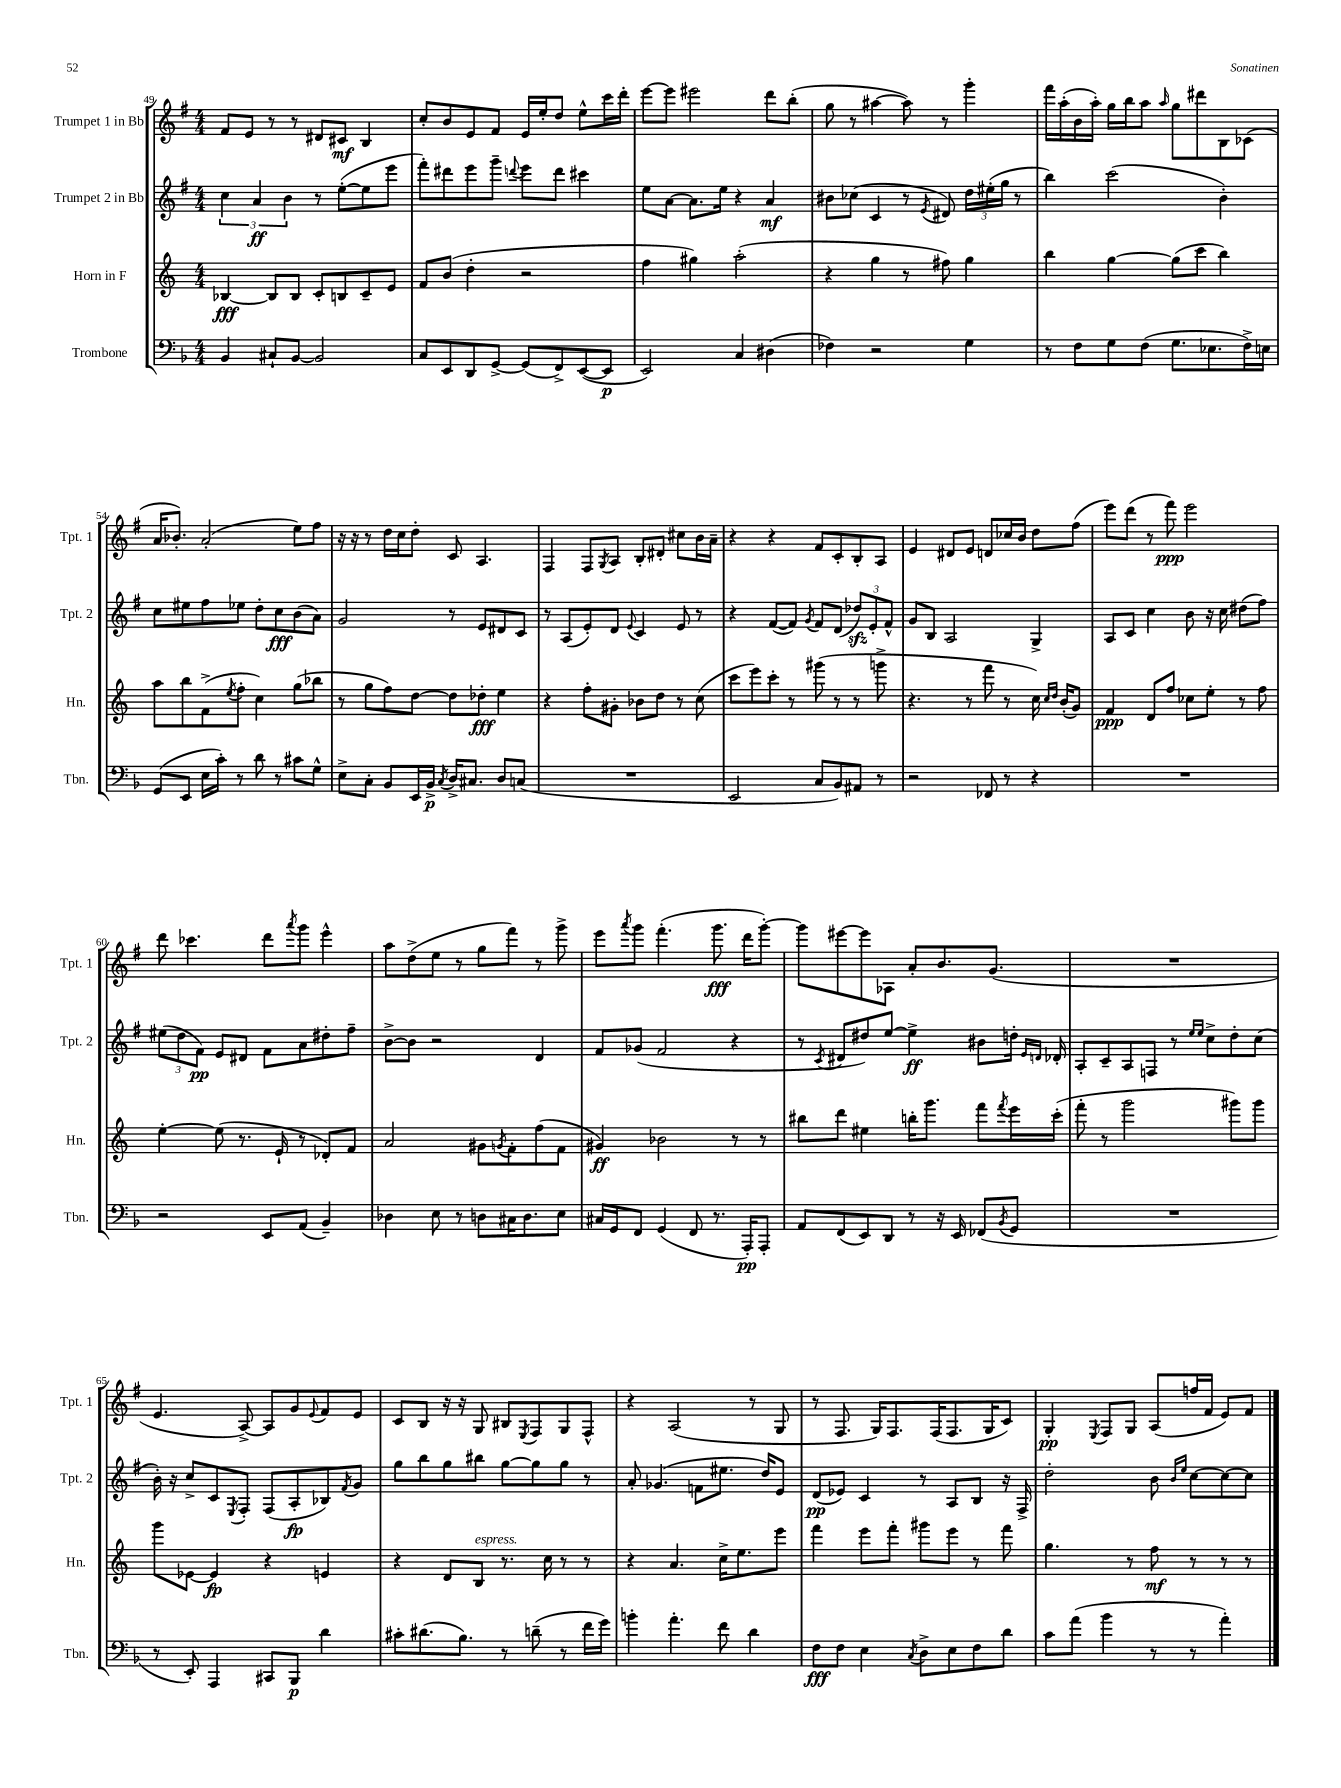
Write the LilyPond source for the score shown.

<<
\new StaffGroup <<
\new Staff = "s0" \with { instrumentName = "Trumpet 1 in Bb" shortInstrumentName = "Tpt. 1" } {
    \clef treble \key g \major \numericTimeSignature \time 4/4
    fis'8 e'8 r8 r8 dis'8 cis'8\mf b4 |
    c''8-. b'8 e'8 fis'8 e'16 e''16-. d''8 e''8-^ c'''16 d'''16-. |
    e'''8~ e'''8 eis'''2 d'''8 b''8-.( |
    g''8 r8 ais''4~ ais''8) r8 g'''4-. |
    fis'''16 a''16-.( b'16 a''16-.) g''16 b''16 a''8 \grace { a''16 } g''8 dis'''8 b8 ces'8( |
    a'16 bes'8.-.) a'2-.( e''8) fis''8 |
    r16 r16 r8 d''16 c''16 d''8-. c'8 a4. |
    fis4 fis8 \acciaccatura { g8 } a8 b8-. dis'8-. cis''8 b'16 a'16-- |
    r4 r4 fis'8 c'8-. b8-. a8 |
    e'4 dis'8 e'8 d'8 ces''16 b'16 d''8 fis''8( |
    e'''8) d'''8( r8 fis'''8\ppp) e'''2 |
    d'''8 ces'''4. d'''8 \acciaccatura { a'''8 } g'''8 e'''4-^ |
    a''8 d''8->( e''8 r8 g''8 fis'''8) r8 g'''8-> |
    e'''8 \acciaccatura { a'''8 } g'''8 fis'''4.-.( g'''8.\fff d'''16 g'''8~-.) |
    g'''8 eis'''8~ eis'''8 aes8 a'8-. b'8. g'8.( |
    R1 |
    e'4. a8~->) a8 g'8 \appoggiatura { e'8 } fis'8 e'8 |
    c'8 b8 r16 r16 g8 bis8 \acciaccatura { e8 } fis8 g8 fis8-^ |
    r4 a2( r8 g8 |
    r8 fis8. g16) fis8. fis16( fis8. g16 c'8) |
    g4-.\pp \acciaccatura { e8 } fis8 g8 a8( f''16 fis'16 e'8) fis'8 \bar "|." |
}
\new Staff = "s1" \with { instrumentName = "Trumpet 2 in Bb" shortInstrumentName = "Tpt. 2" } {
    \clef treble \key g \major \numericTimeSignature \time 4/4
    \tuplet 3/2 { c''4 a'4\ff b'4 } r8 e''8~-.( e''8 e'''8 |
    fis'''8-.) dis'''8 e'''8 g'''8-- \appoggiatura { d'''8 } e'''8 d'''8 cis'''4 |
    e''8 a'8~ a'8. e''16 r4 a'4\mf |
    bis'8 ces''8( c'4 r8 \acciaccatura { e'8 } dis'8) \tuplet 3/2 { d''16 eis''16-.( g''16 } r8 |
    b''4) c'''2( b'4-.) |
    c''8 eis''8 fis''8 ees''8 d''8-. c''8\fff b'8( a'8) |
    g'2 r8 e'8 dis'8 c'8 |
    r8 a8( e'8-.) d'8 \appoggiatura { e'8 } c'4 e'8 r8 |
    r4 fis'8~( fis'8) \acciaccatura { g'8 } fis'8 d'8( \tuplet 3/2 { des''8\sfz) e'8-. fis'8-^ } |
    g'8 b8 a2 g4-> |
    a8 c'8 c''4 b'8 r16 c''16 dis''8( fis''8) |
    \tuplet 3/2 { eis''8( d''8 fis'8\pp) } e'8 dis'8 fis'8 a'8 dis''8-. fis''8-- |
    b'8~-> b'8 r2 d'4 |
    fis'8 ges'8( fis'2 r4 |
    r8 \acciaccatura { c'8 } dis'8 dis''8) e''8~ e''4->\ff bis'8 d''16-. \grace { e'16 d'16 } des'16-. |
    a8-. c'8-- a8 f8 r8 \grace { e''16 e''16 } c''8-> d''8-. c''8( |
    b'16-.) r16 c''8-> c'8 \acciaccatura { e8 } fis8-. fis8( a8-.\fp bes8) \acciaccatura { fis'8 } g'8 |
    g''8 b''8 g''8 bis''8 g''8~ g''8 g''8 r8 |
    a'8-. ges'4.( f'8 eis''8. d''16) e'8 |
    d'8\pp( ees'8) c'4 r8 a8 b8 r16 fis16-> |
    d''2-. b'8 \grace { b'16 e''16 } c''8~ c''8~ c''8 \bar "|." |
}
\new Staff = "s2" \with { instrumentName = "Horn in F" shortInstrumentName = "Hn." } {
    \clef treble \key c \major \numericTimeSignature \time 4/4
    bes4~\fff bes8 bes8 c'8-. b8 c'8-- e'8 |
    f'8 b'8( d''4-. r2 |
    f''4 gis''4) a''2-.( |
    r4 g''4 r8 fis''8) g''4 |
    b''4 g''4~ g''8( c'''8 b''4) |
    a''8 b''8 f'8->( \acciaccatura { e''8 } f''8-. c''4) g''8( bes''8 |
    r8 g''8 f''8) d''8~ d''8 des''8-.\fff e''4 |
    r4 f''8-. gis'8-. bes'8 d''8 r8 c''8( |
    c'''8 e'''8) c'''8-. r8 gis'''8( r8 r8 g'''8-> |
    r4. r8 f'''8 r8 c''16) \grace { c''16 d''16 } b'16-.( g'8) |
    f'4\ppp d'8 f''8 ces''8 e''8-. r8 f''8 |
    e''4~-. e''8( r8. e'16-! r8 des'8-.) f'8 |
    a'2 gis'8 \acciaccatura { g'8 } f'8-. f''8( f'8 |
    gis'4\ff) bes'2 r8 r8 |
    bis''8 d'''8 eis''4 b''16-. g'''8. f'''8 \acciaccatura { f'''8 } e'''16 c'''16-.( |
    f'''8-. r8 g'''2 gis'''8) gis'''8 |
    g'''8 ees'8~ ees'4\fp r4 e'4 |
    r4 d'8 b8^\markup { \italic "espress." } r8. c''16 r8 r8 |
    r4 a'4. c''16-> e''8. e'''8 |
    f'''4 e'''8 f'''8-. gis'''8 e'''8 r8 f'''8 |
    g''4. r8 f''8\mf r8 r8 r8 \bar "|." |
}
\new Staff = "s3" \with { instrumentName = "Trombone" shortInstrumentName = "Tbn." } {
    \clef bass \key f \major \numericTimeSignature \time 4/4
    bes,4 cis8-! bes,8~ bes,2 |
    c8 e,8 d,8 g,8~-> g,8( f,8->) e,8~( e,8\p |
    e,2) c4 dis4( |
    fes4) r2 g4 |
    r8 f8 g8 f8( g8. ees8. f16->) e16 |
    g,8( e,8 e16 c'16-.) r8 d'8 r8 cis'8 g8-^ |
    e8-> c8-. bes,8 e,16 bes,16->\p \acciaccatura { c8 } d16-> cis8. d8 c8( |
    R1 |
    e,2 c8 bes,8) ais,8 r8 |
    r2 fes,8 r8 r4 |
    R1 |
    r2 e,8 a,8( bes,4--) |
    des4 e8 r8 d8 cis16 d8. e8 |
    cis16 g,16 f,8 g,4( f,8 r8. a,,16-.\pp) a,,8-. |
    a,8 f,8( e,8) d,8 r8 r16 e,16 fes,8( \acciaccatura { bes,8 } g,8 |
    R1 |
    r8 e,8-.) a,,4 cis,8 bes,,8\p d'4 |
    cis'8-. dis'8.( bes8.) r8 d'8--( r8 f'16 g'16) |
    b'4-. a'4.-. f'8 d'4 |
    f8\fff f8 e4 \acciaccatura { c8 } d8-> e8 f8 d'8 |
    c'8 a'8( bes'4 r8 r8 a'4-.) \bar "|." |
}
>>
>>
\layout { \context { \Score currentBarNumber = #49 } }
